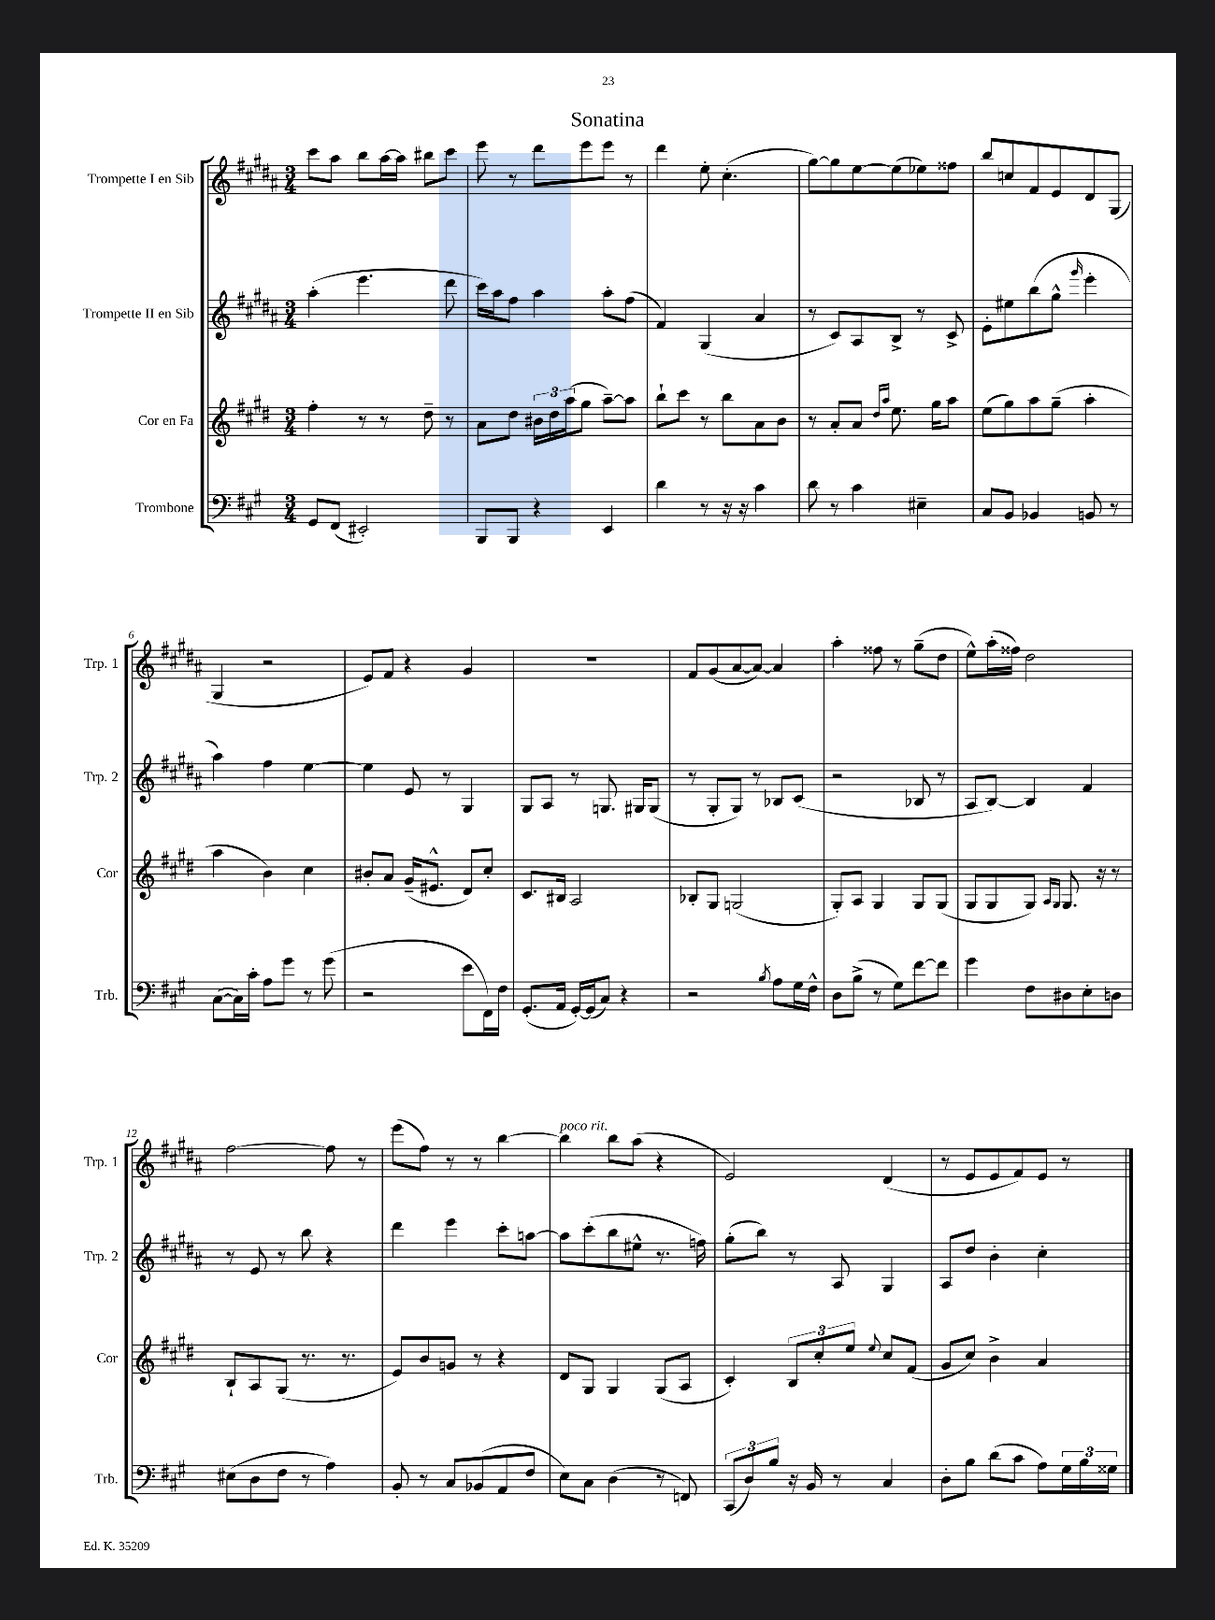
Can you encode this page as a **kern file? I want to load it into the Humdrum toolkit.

**kern	**kern	**kern	**kern
*staff4	*staff3	*staff2	*staff1
*clefF4	*clefG2	*clefG2	*clefG2
*k[f#c#g#]	*k[f#c#g#d#]	*k[f#c#g#d#a#]	*k[f#c#g#d#a#]
*M3/4	*M3/4	*M3/4	*M3/4
8GG#	4ff#'	(4aa#'	8ccc#
(8FF#	.	.	8aa#
2EE#')	8r	4.eee	8bb
.	8r	.	[16aa#
.	.	.	16aa#]
.	8dd#~	.	8bb#
.	8r	8ddd#	8ccc#
=	=	=	=
8BBB	8a	16ccc#)	8eee
.	.	16aa#	.
8BBB	8dd#	8ff#	8r
4r	24b#	4aa#	8ddd#
.	24dd#	.	.
.	(24aa	.	.
.	8gg#	.	8eee
4EE	[8aa~)	8aa#'	8eee
.	8aa]	(8ff#	8r
=	=	=	=
4d	8bb`	4f#)	4ddd#
.	8ccc#	.	.
8r	8r	(4G#	8ee'
16r	8bb	.	(4.cc#'
16r	.	.	.
4c#	8a	4a#	.
.	8b	.	.
=	=	=	=
8d	8r	8r	[8gg#)
8r	8a'	8c#)	8gg#]
4c#	8a	8A#	[8ee
.	16qqdd#	.	.
.	16qqaa	.	.
.	8.ee	8B^	(8ee]
4E#~	.	8r	8ee-)
.	16gg#	.	.
.	8aa	8c#^	8ff##
=	=	=	=
8C#	(8ee	8e'	8bb
8BB	8gg#)	8ee#	8cc
4BB-	8aa	(8bb	8f#
.	(8gg#~	8gg#^^	8e
.	.	16qqggg#	.
8BB	4aa'	4eee'	8d#
8r	.	.	(8G#
=	=	=	=
([8C#	4aa	4aa#)	4G#
16C#])	.	.	.
16c#'	.	.	.
8A	4b)	4ff#	2r
8g#	.	.	.
8r	4cc#	[4ee	.
(8g#	.	.	.
=	=	=	=
2r	8b#'	4ee]	8e)
.	8a	.	8f#
.	(16g#~	8e	4r
.	8.e#^^	.	.
.	.	8r	.
8e	8d#)	4G#	4g#
16FF#)	8cc#'	.	.
16F#	.	.	.
=	=	=	=
(8.GG#'	8.c#	8G#	2.r
.	.	8A#	.
16AA	16B#	.	.
[16GG#')	2A	8r	.
(16GG#]	.	.	.
8C#)	.	8.G	.
4r	.	.	.
.	.	16G#	.
.	.	(8G#	.
=	=	=	=
2r	8B-'	8r	8f#
.	8G#	8G#'	(8g#
.	(2G	8G#)	[8a#
.	.	8r	8a#_)
8qB	.	.	.
8A	.	8B-	4a#]
16G#	.	(8c#	.
16F#^^	.	.	.
=	=	=	=
8D	8G#')	2r	4aa#'
(8B^	8A	.	.
8r	4G#	.	8ff##
8G#)	.	.	8r
[8f#	8G#	8B-	(8gg#~
8f#]	(8G#	8r	8dd#
=	=	=	=
4g#	8G#	8A#	8ee^^)
.	8G#	[8B)	(16aa#'
.	.	.	16ff##)
8F#	8G#)	4B]	2dd#
.	16qqA	.	.
.	16qqG#	.	.
8D#	8.G#	.	.
8E'	.	4f#	.
.	16r	.	.
8D	8r	.	.
=	=	=	=
(8E#	8B`	8r	[2ff#
8D	8A	8e	.
8F#	(8G#	8r	.
8r	8.r	8bb	.
4A)	.	4r	8ff#]
.	8.r	.	.
.	.	.	8r
=	=	=	=
8BB'	8e)	4ddd#	(8eee
8r	8b	.	8ff#)
8C#	8g	4eee	8r
(8BB-	8r	.	8r
8AA	4r	8ccc#'	[4bb
8F#	.	[8aa	.
=	=	=	=
8E)	8d#	8aa]	4bb]
8C#	8G#	(8ccc#'	.
(4D	4G#	8bb	8bb
.	.	8ee#^^	(8aa#
8r	(8G#	8.r	4r
8FF)	8A	.	.
.	.	16ff)	.
=	=	=	=
(12CC#	4c#')	(8gg#'	2e)
12D)	.	.	.
.	.	8bb)	.
12B	.	.	.
16r	12B	8r	.
16BB	.	.	.
.	12cc#'	.	.
8r	.	8A#	.
.	12ee	.	.
.	8qqee	.	.
4C#	8cc#	4G#	(4d#
.	(8f#	.	.
=	=	=	=
8D'	8g#	8A#	8r
8B	8cc#)	8dd#	8e
(8d	4b^	4b'	8e
8c#	.	.	8f#)
8A)	4a	4cc#'	8e
24G#	.	.	8r
24B	.	.	.
24G##	.	.	.
==	==	==	==
*-	*-	*-	*-
